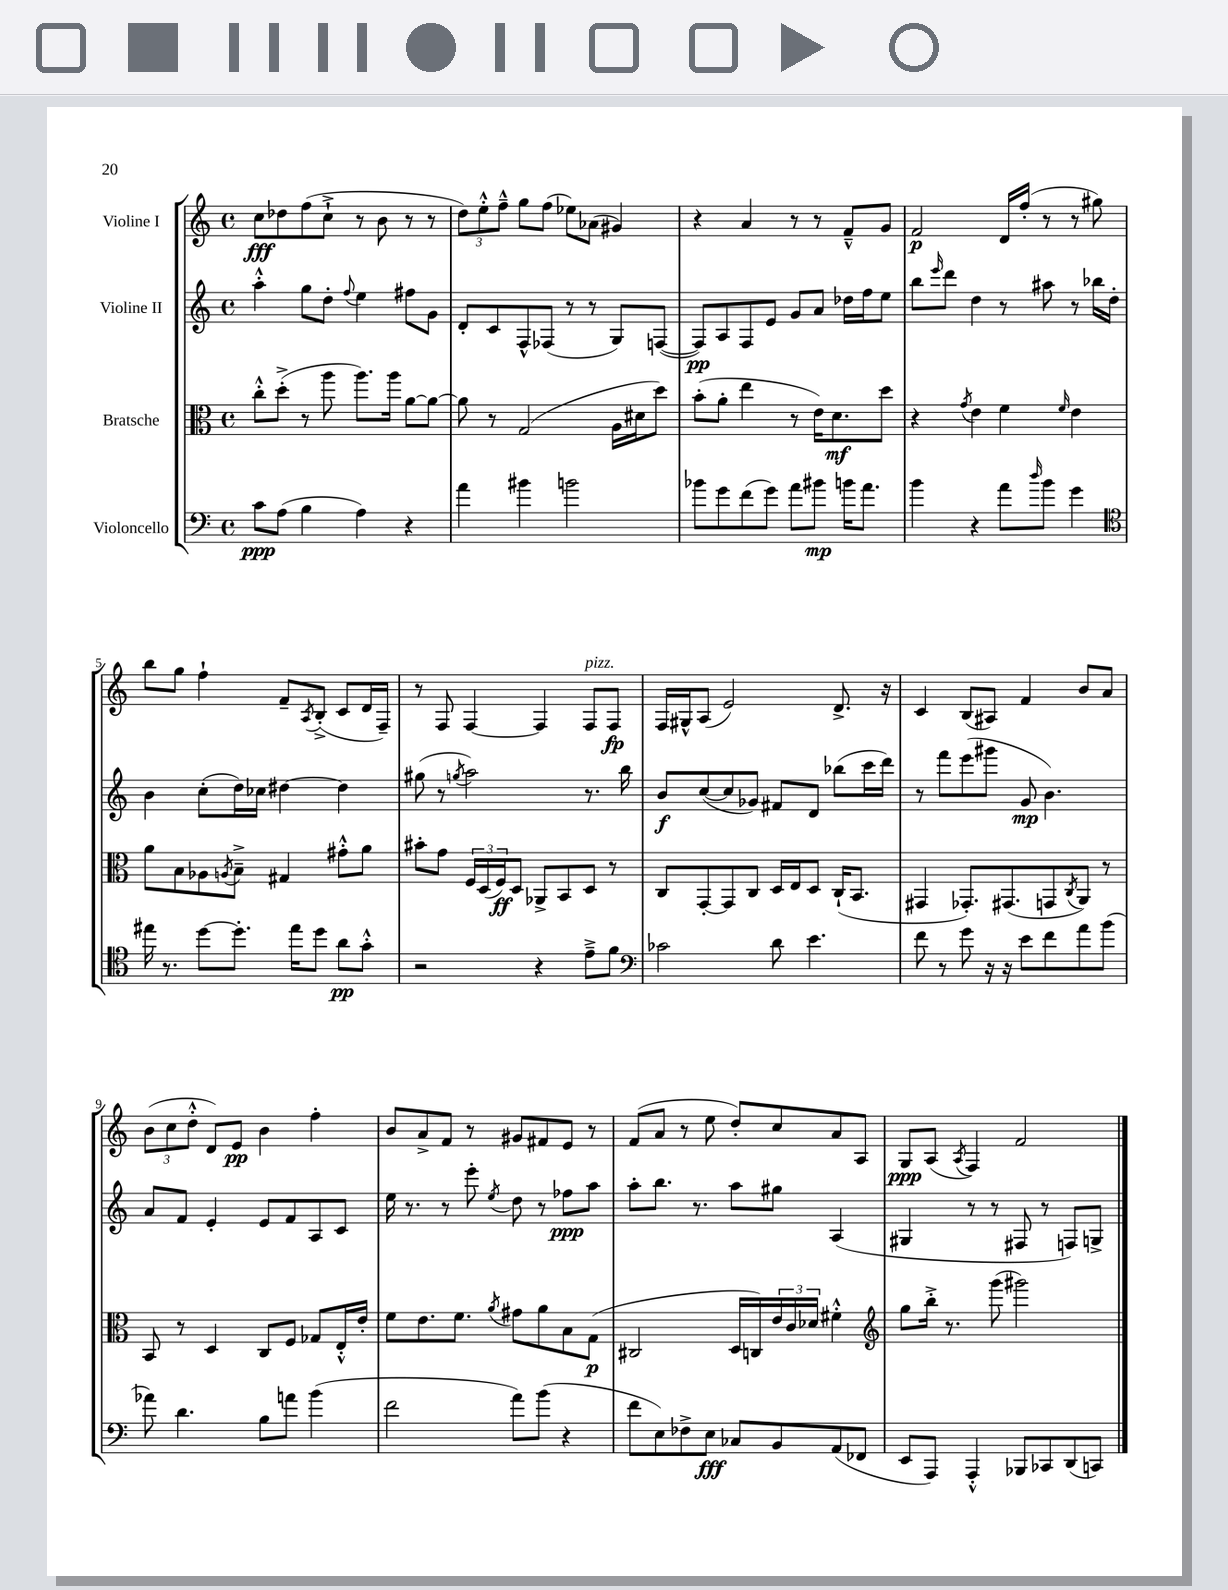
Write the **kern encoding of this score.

**kern	**kern	**kern	**kern
*staff4	*staff3	*staff2	*staff1
*clefF4	*clefC3	*clefG2	*clefG2
*k[]	*k[]	*k[]	*k[]
*M4/4	*M4/4	*M4/4	*M4/4
*met(c)	*met(c)	*met(c)	*met(c)
8c\L	8cc'^^\L	4aa'^^\	8cc\L
(8A\J	(8dd'^\J	.	8dd-\
4B\	8r	8gg\L	(8ff\
.	8aa\	8dd'\J	8cc`^\J
.	.	8qqff/	.
4A\)	8.aa\L)	4ee\	8r
.	.	.	8b\
.	16aa\Jk	.	.
4r	[8a\L	8ff#\L	8r
.	8a\_J	8g\J	8r
=	=	=	=
4a\	8a\]	8d'/L	12dd\L)
.	.	.	12ee'^^\
.	8r	8c/	.
.	.	.	12ff~^^\J
4b#\	(2G/	8F^^/	8gg\L
.	.	(8F-/J	(8ff\J
2b\	.	8r	8ee-\L)
.	.	8r	(8a-\J
.	16A\LL	8G/L)	4g#/)
.	16d#\J	.	.
.	8dd\J)	([8F/J	.
=	=	=	=
8b-\L	(8b'\L	8F/]L)	4r
8g\	8a'\J	8A/	.
(8f\	4ee\	8F/	4a/
8g\J)	.	8e/J	.
8a\L	8r	8g/L	8r
8b#\J	16e\LK)	8a/J	8r
.	8.d\	.	.
16b\LK	.	16dd-\LL	8f~^^/L
8.a\J	.	16ff\J	.
.	8dd\J	8ee\J	8g/J
=	=	=	=
4b\	4r	8bb\L	2f/
.	.	16qqeee/	.
.	.	8ddd\J	.
.	8qg/	.	.
4r	4e\	4dd\	.
8a\L	4f\	8r	16d/LL
.	.	.	(16ff'/JJ
16qqdd/	.	.	.
8b\J	.	8aa#\	8r
.	16qqf/	.	.
4g\	4e\	8r	8r
.	.	16bb-\LL	8gg#\)
.	.	16dd'\JJ	.
=	=	=	=
*clefC4	*	*	*
16ee#\	8a\L	4b\	8bb\L
8.r	.	.	.
.	8B\	.	8gg\J
[8dd\L	8A-\	(8cc'\L	4ff`\
.	8qA/	.	.
8.dd'\]J	8B~^\J	16dd\L)	.
.	.	16cc-\JJ	.
.	4G#/	[4dd#\	8f~/L
16ee#\LK	.	.	.
.	.	.	8qA/
8dd\J	.	.	(8B'^/J
8a\L	8g#'^^\L	4dd#\]	8c/L
8g'^^\J	8a\J	.	16d/L
.	.	.	16F~/JJ)
=	=	=	=
2r	8b#'\L	(8gg#\	8r
.	8g\J	8r	8F/
.	.	8qgg/	.
.	24F/LL	2aa\)	[4F/
.	(24D/	.	.
.	24F/J)	.	.
.	8D/J	.	.
4r	8AA-^/L	.	4F/]
.	8BB/	.	.
8e~^\L	8D/J	8.r	8F/L
8f\J	8r	.	8F/J
.	.	16bb\	.
=	=	=	=
*clefF4	*	*	*
2c-\	8C/L	8b/L	16F/LL
.	.	.	16G#^^/J
.	[8GG'/	([8cc/	(8A/J
.	8GG/]	8cc/]	2e/)
.	8C/J	8g-/J)	.
8d\	16D/LL	8f#/L	.
.	16E/J	.	.
4.e\	8D/J	8d/J	.
.	(16C`/LK	(8bb-\L	8.d^/
.	8.BB/J	.	.
.	.	16ccc\L	.
.	.	16ddd\JJ)	16r
=	=	=	=
8f\	4GG#/	8r	4c/
8r	.	8fff\L	.
8g\	8.GG-'/L)	(8eee\	(8B/L
16r	.	8ggg#\J	8A#/J)
16r	(8.GG#/	.	.
8e\L	.	8g/	4f/
8f\	8GG/	4.b\)	.
.	8qC/	.	.
8a\	8AA/J)	.	8b/L
(8b\J	8r	.	8a/J
=	=	=	=
8a-\)	8BB/	8a/L	(12b\L
.	.	.	12cc\
4.d\	8r	8f/J	.
.	.	.	12dd'^^\J
.	4D/	4e'/	8d/L)
.	.	.	8e/J
8B\L	8C/L	8e/L	4b\
8a\J	8F/J	8f/	.
(4b\	8G-/L	8A/	4ff'\
.	16E'^^/L	8c/J	.
.	16e'/JJ	.	.
=	=	=	=
2f\	8f\L	16ee\	8b/L
.	.	8.r	.
.	8.e\	.	8a^/
.	.	8r	8f/J
.	8.f\J	.	.
.	.	8eee'\	8r
.	8qa/	8qee/	.
8a\L)	8g#\L	8dd\	8g#/L
(8b\J	8a\	8r	8f#/
4r	8B\	8ff-\L	8e/J
.	(8G\J	8aa\J	8r
=	=	=	=
8f\L	2C#/	8aa'\L	(8f/L
8E\)	.	8.bb\J	8a/J
8F-^\	.	.	8r
.	.	8.r	.
8E\J	.	.	8ee\
8C-/L	16D/LL	8aa\L	8dd'/L)
.	16C/)	.	.
8BB/	24e/	8gg#\J	8cc/
.	24c/	.	.
.	24d-/JJ	.	.
(8AA/	4f#'^^\	(4A/	8a/
8FF-/J	.	.	8A/J
=	=	=	=
*	*clefG2	*	*
8EE/L	8gg\L	4G#/	8G/L
8AAA/J)	16bb'^\Jk	.	(8A/J
.	8.r	.	.
.	.	.	8qA/
4AAA'^^/	.	8r	4F/)
.	(8ggg\	8r	.
8BBB-/L	2ggg#\)	8F#/	2f/
8CC-/	.	8r	.
(8DD/	.	8F/L)	.
8CC/J)	.	8G^/J	.
==	==	==	==
*-	*-	*-	*-
